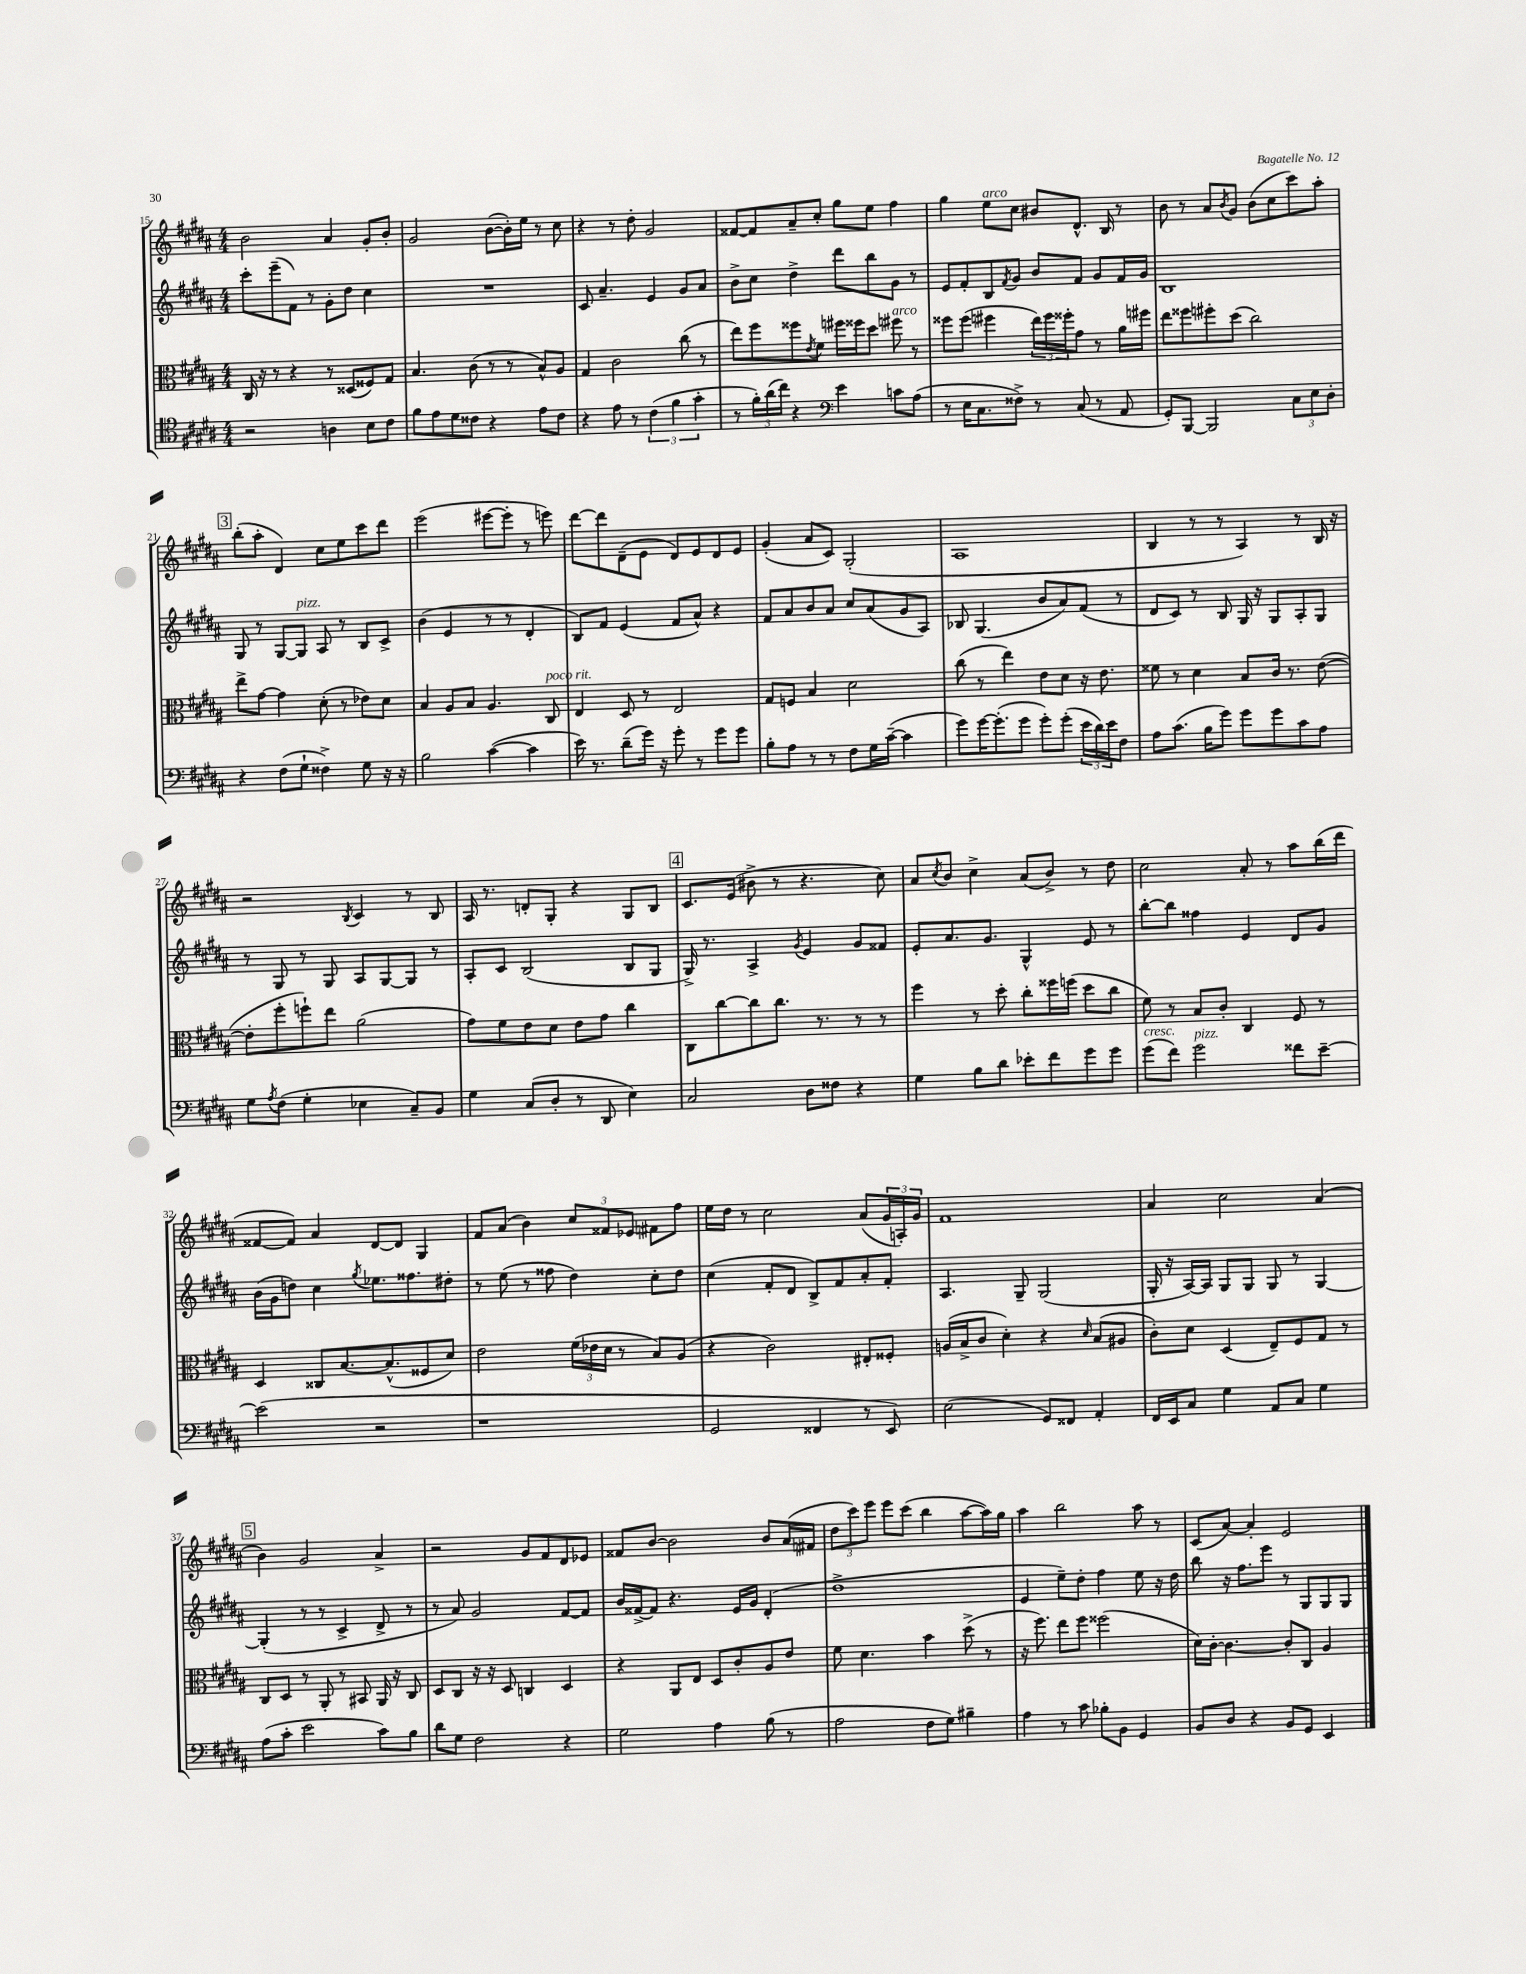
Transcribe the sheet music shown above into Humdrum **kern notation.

**kern	**kern	**kern	**kern
*staff4	*staff3	*staff2	*staff1
*clefC4	*clefC3	*clefG2	*clefG2
*k[f#c#g#d#a#]	*k[f#c#g#d#a#]	*k[f#c#g#d#a#]	*k[f#c#g#d#a#]
*M4/4	*M4/4	*M4/4	*M4/4
2r	16C#	8ccc#'	2b
.	16r	.	.
.	8r	(8eee~	.
.	4r	8f#)	.
.	.	8r	.
4A	8r	8g#'	4a#
.	(8D##	8dd#	.
8B	8F##)	4cc#	8g#'
8c#	8G#	.	8b'
=	=	=	=
8f#	4.B	1r	2g#
8e	.	.	.
8d#	.	.	.
8c##	(8c#	.	.
4r	8r	.	([8b
.	8r	.	16b'])
.	.	.	16ee
8e	8B^^)	.	8r
8c##	8A#	.	8cc#
=	=	=	=
4r	4G#	8c#	4r
.	.	4.a#~	.
8e	2c#	.	8r
8r	.	.	8dd#'
(6c#	.	4e	2g#
6f#	.	.	.
.	(8cc#	8g#	.
6g#'	.	.	.
.	8r	8a#	.
=	=	=	=
8r	8ee)	8b^	[8f##
24f#')	8ff#	8cc#	8f##]
(24a#	.	.	.
24cc#)	.	.	.
4r	8ff##	4dd#^	8a#~
.	8qe	.	.
.	8f#	.	8cc#'
*clefF4	*	*	*
4e	16ff#	8ddd#	8gg#
.	16ff##	.	.
.	8dd#	8bb	8ee
8c	8ff#	8g#	4ff#
(8A#	8r	8r	.
=	=	=	=
8r	8ff##	8e	4gg#
16E	(8ff##	8f#'	.
8.C#	.	.	.
.	4ff#	8B	8ee
.	.	8qf#	.
8F##^)	.	8g#	8cc#
8r	24ee)	8b	8b#
.	24ff#	.	.
.	24ff##'	.	.
(8C#	8g#	8f#	8.d#^^
8r	8r	8g#	.
.	.	.	16B
8AA#	16a#	16f#	8r
.	16ff#	16g#	.
=	=	=	=
8GG#')	8ee	1B	8b
[8BBB	8ff##	.	8r
2BBB]	8ff#'	.	8a#
.	.	.	8qb
.	(8dd#	.	8g#
.	2cc#)	.	(8b
.	.	.	8cc#
12C#	.	.	8ccc#)
12E	.	.	.
.	.	.	8aa#'
12D#'	.	.	.
=	=	=	=
4r	8ee^	8G#	(8bb'
.	[8g#	8r	8aa#'
(8F#	4g#]	[8G#	4d#)
8G#`	.	8G#]	.
4F##^)	(8d#'	8A#	8cc#
.	8r	8r	8ee
8G#	8e-)	8B	8ccc#
16r	8d#	8c#^	8ddd#
16r	.	.	.
=	=	=	=
2B	4B	(4b	(2eee
.	8A#	4e	.
.	8B	.	.
([4c#	4.A#	8r	[8eee#
.	.	8r	8eee#']
4c#]	.	4d#'	8r
.	8C#	.	8eee)
=	=	=	=
16e)	4E	8B)	[8ddd#
8.r	.	.	.
.	.	8f#	8ddd#]
(8d#~	8D#	(4e	(8d#~
16g#)	8r	.	8e
16r	.	.	.
8g#'	2E	8f#	8d#)
8r	.	8a#^^)	8e
8g#	.	4r	8d#
8g#	.	.	8e
=	=	=	=
8B'	8G#	8f#	(4g#'
8A#	8F	8a#	.
8r	4B	8b	8a#
8r	.	8a#	8c#)
8F#	2d#	8cc#	(2G#'
16G#	.	(8a#	.
([16c#~	.	.	.
4c#]	.	8g#	.
.	.	8A#)	.
=	=	=	=
8g#)	(8cc#	8B-	1A#
[16g#	8r	(4.G#	.
(8.g#']	.	.	.
.	4ee)	.	.
8g#	.	.	.
8g#')	8e	8b	.
(8g#'	8d#	8a#)	.
24e	16r	(8f#	.
24d#)	.	.	.
.	8.e	.	.
24e	.	.	.
8F#	.	8r	.
=	=	=	=
8A#	8f##	8d#	4B
(8.c#	8r	8c#)	.
.	4d#	8r	8r
16B	.	.	.
8g#)	.	8B	8r
8g#	8B	16G#	4A#)
.	.	16r	.
8g#	16c#	8G#	.
.	8.r	.	.
8c#	.	8A#'	8r
8A#	([8e	8G#	16B
.	.	.	16r
=	=	=	=
8G#	8e']	8r	2r
8qA#	.	.	.
(8F#	8ff#'	8G#	.
4G#'	8ff`)	8r	.
.	8ee	8G#	.
.	.	.	8qB
4E-	(2a#	8A#	4c#
.	.	[8G#	.
8C#~)	.	8G#]	8r
8BB	.	8r	8B
=	=	=	=
4G#	8g#)	8A#'	16A#
.	.	.	8.r
.	8f#	8c#	.
(8C#	8e	(2B	8d'
8D#'	8d#	.	8G#'
8r	8e	.	4r
8DD#	8g#	.	.
4E)	4cc#	8B	8G#
.	.	8G#	8B
=	=	=	=
2C#	8C#	16G#^)	8.c#
.	.	8.r	.
.	[8cc#	.	.
.	.	.	(16e
.	8cc#]	4A#^	8b#^
.	8.cc#	.	8r
.	.	8qg#	.
8D#	.	4e	4.r
.	8.r	.	.
8F##	.	.	.
4r	8r	8g#	.
.	8r	8f##	8cc#)
=	=	=	=
4G#	4ff#	8e'	8a#
.	.	.	8qcc#
.	.	8.a#	8b
8B	8r	.	4cc#^
.	.	8.g#	.
8d#	8dd#'	.	.
8e-'	8cc#'	4G#^^	(8a#
8f#	16ff##	.	8b^)
.	(16ff	.	.
8g#	8dd#	8e	8r
8g#	8cc#	8r	8dd#
=	=	=	=
(8g#	8f#)	[8bb'	2cc#
8f#)	8r	8bb]	.
2g#	8B	4ff##	.
.	8c#'	.	.
.	4C#	4e	8a#'
.	.	.	8r
8f##	8F#	8d#	8aa#
[8e~	8r	8g#	(16bb
.	.	.	16ddd#
=	=	=	=
(2e]	4D#	(16b	[8f##
.	.	16g#	.
.	.	8dd)	8f##])
.	8C##	4cc#	4a#
.	[8.B	.	.
.	.	8qgg#	.
2r	.	8.ee-	[8d#
.	(8.B^^]	.	.
.	.	.	8d#]
.	.	8.ff##	.
.	8F##	.	4G#
.	8d#)	8dd#'	.
=	=	=	=
1r	2e	8r	8f#
.	.	(8ee	(8a#
.	.	8r	4b)
.	.	8ff##	.
.	(24f#	4dd#)	12cc#
.	24e-	.	.
.	24d#	.	12f##
.	8r	.	.
.	.	.	12e-
.	8B)	8cc#'	8f#
.	(8A#	8dd#	8ff#
=	=	=	=
2GG#	4r	(4cc#	16ee
.	.	.	16dd#
.	.	.	8r
.	2c#)	8f#'	2cc#
.	.	8d#	.
4FF##	.	8B^)	.
.	.	8f#	.
8r	8E#'	8a#'	(8a#
8EE)	8F##'	8f#'	24g#
.	.	.	24A')
.	.	.	24g#
=	=	=	=
(2E	(16A	4.A#	1f#
.	16B^	.	.
.	8c#	.	.
.	4d#')	.	.
.	.	8G#~	.
8GG#)	4r	(2G#	.
8FF##	.	.	.
.	16qqd#	.	.
4AA#'	(8B	.	.
.	8A#	.	.
=	=	=	=
16FF#	8c#')	16G#'	4a#
16EE	.	16r	.
8C#	8d#	[16A#)	.
.	.	16A#]	.
4G#	(4D#	8G#	2cc#
.	.	8G#	.
8AA#	8E~)	8G#	.
8C#	8F#	8r	.
4G#	8G#	[4G#	(4a#
.	8r	.	.
=	=	=	=
(8A#	8C#	(4G#']	4b)
8c#'	8D#	.	.
2e	8r	8r	2g#
.	8AA#'	8r	.
.	8r	4c#^	.
.	8BB#	.	.
8c#)	16AA#	8d#^	4a#^
.	16r	.	.
8B	8C#	8r	.
=	=	=	=
8d#	8D#	8r	2r
8G#	8C#	8a#)	.
2F#	16r	2g#	.
.	16r	.	.
.	8D#	.	.
.	4C	.	8g#
.	.	.	8f#
4r	4D#	[8f#	8d#
.	.	8f#]	8e-
=	=	=	=
2G#	4r	16b	8f##
.	.	[16f##^	.
.	.	8f##]	[8b
.	8AA#	4.r	2b]
.	8E	.	.
4A#	8D#	.	.
.	8c#'	16e	.
.	.	16g#	.
(8B	8A#	(4d#'	8b
8r	8e	.	(16a#
.	.	.	16f#
=	=	=	=
2A#	8f#	1dd#^	12dd#
.	.	.	12ccc#)
.	4.d#	.	.
.	.	.	12eee
.	.	.	8eee
.	.	.	(8ccc#
8F#	4b	.	4bb
8G#)	.	.	.
4B#~	(8dd#^	.	[8aa#
.	8r	.	16aa#])
.	.	.	16gg#
=	=	=	=
4A#	16r	4e	4aa#
.	8.ff#)	.	.
8r	8ee	8ee~)	2bb
8c#	8ff#	8dd#'	.
8B-'	(2ff##	4ff#	.
8BB	.	.	.
4GG#	.	8ee	8aa#
.	.	16r	8r
.	.	16dd#	.
=	=	=	=
8BB	16d#)	8bb	(8c#
.	[16c#'	.	.
8D#	4.c#_	16r	[8a#)
.	.	8.ff#	.
4r	.	.	4a#']
.	.	8eee	.
8BB	8c#']	8r	2e
8GG#	8C#	8G#	.
4EE	4A#	8G#	.
.	.	8G#	.
==	==	==	==
*-	*-	*-	*-
